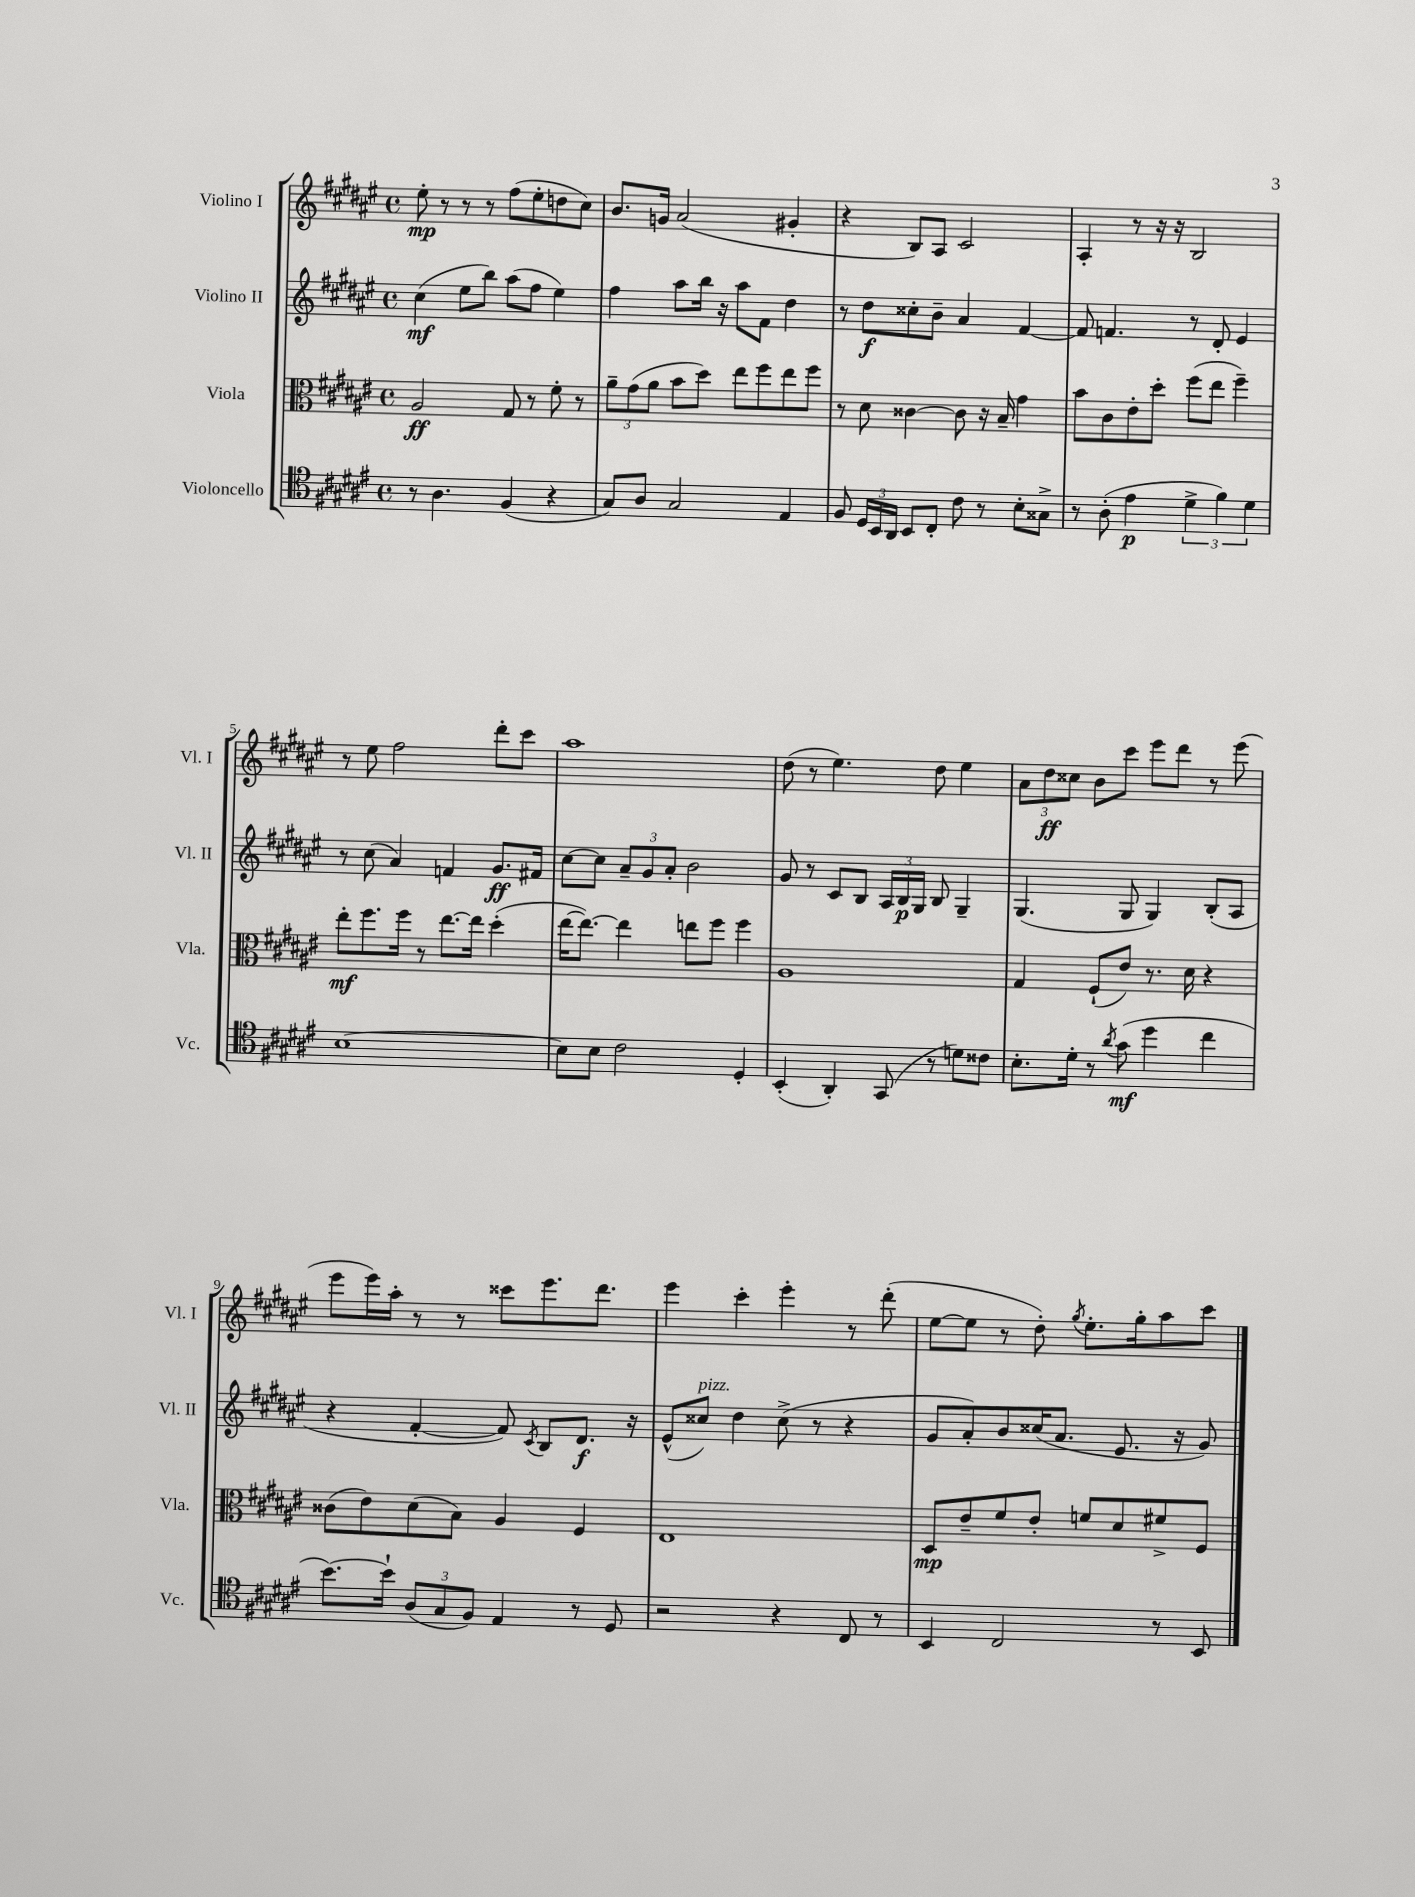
<<
\new StaffGroup <<
\new Staff = "s0" \with { instrumentName = "Violino I" shortInstrumentName = "Vl. I" } {
    \clef treble \key fis \major \defaultTimeSignature \time 4/4
    \autoBeamOff eis''8-.\mp r8 r8 r8 fis''8[( eis''8-. d''8 cis''8]) |
    b'8.[ g'16] ais'2( gis'4-. |
    r4 b8[) ais8] cis'2 |
    ais4-. r8 r16 r16 b2 |
    r8 eis''8 fis''2 dis'''8[-. cis'''8] |
    ais''1 |
    dis''8( r8 eis''4.) dis''8 eis''4 |
    \tuplet 3/2 { ais'8[ dis''8\ff cisis''8] } b'8[ cis'''8] eis'''8[ dis'''8] r8 eis'''8( |
    eis'''8[ eis'''16) ais''16]-. r8 r8 cisis'''8[ eis'''8. dis'''8.] |
    eis'''4 cis'''4-. eis'''4-. r8 dis'''8-.( |
    eis''8[~ eis''8] r8 dis''8-.) \acciaccatura { gis''8 } eis''8.[-. gis''16-. ais''8 cis'''8] \bar "|." |
}
\new Staff = "s1" \with { instrumentName = "Violino II" shortInstrumentName = "Vl. II" } {
    \clef treble \key fis \major \defaultTimeSignature \time 4/4
    \autoBeamOff cis''4\mf( eis''8[ b''8]) ais''8[( fis''8] eis''4) |
    fis''4 ais''8[ b''16] r16 ais''8[ fis'8] dis''4 |
    r8 dis''8[\f cisis''8-. b'8]-- ais'4 fis'4~ |
    fis'8 f'4. r8 dis'8-. eis'4 |
    r8 cis''8( ais'4) f'4 gis'8.[\ff fis'16] |
    cis''8[~ cis''8] \tuplet 3/2 { ais'8[-- gis'8 ais'8]-. } b'2 |
    gis'8 r8 cis'8[ b8] \tuplet 3/2 { ais16[ b16\p gis16] } b8 gis4-- |
    gis4.( gis8 gis4) b8[-.( ais8] |
    r4 fis'4~-. fis'8) \acciaccatura { cis'8 } b8[ dis'8.]\f r16 |
    eis'8[-^( cisis''8]^\markup { \italic "pizz." }) dis''4 cisis''8->( r8 r4 |
    gis'8[ ais'8-.) b'8 cisis''16( ais'8.] eis'8. r16 gis'8) \bar "|." |
}
\new Staff = "s2" \with { instrumentName = "Viola" shortInstrumentName = "Vla." } {
    \clef alto \key fis \major \defaultTimeSignature \time 4/4
    \autoBeamOff ais2\ff gis8 r8 fis'8-. r8 |
    \tuplet 3/2 { ais'8[-- gis'8( ais'8] } b'8[ dis''8]) eis''8[ fis''8 eis''8 fis''8] |
    r8 dis'8 cisis'4~ cisis'8 r16 b16-- gis'4 |
    b'8[ cis'8 eis'8-. dis''8]-. fis''8[( eis''8] fis''4--) |
    eis''8[-.\mf fis''8. fis''16] r8 eis''8.[~ eis''16] dis''4-.( |
    eis''16[~ eis''8.]~) eis''4 e''8[ fis''8] fis''4 |
    ais1 |
    gis4 fis8[-!( eis'8]) r8. dis'16 r4 |
    cisis'8[( eis'8) dis'8( b8]) ais4 fis4 |
    eis1 |
    dis8[\mp eis'8-- fis'8 eis'8]-. f'8[ dis'8 fis'8-> fis8] \bar "|." |
}
\new Staff = "s3" \with { instrumentName = "Violoncello" shortInstrumentName = "Vc." } {
    \clef tenor \key fis \major \defaultTimeSignature \time 4/4
    \autoBeamOff r8 ais4. fis4( r4 |
    gis8[) ais8] gis2 eis4 |
    fis8 \tuplet 3/2 { dis16[ b,16 ais,16] } b,8[ cis8]-. cis'8 r8 b8[-. gisis8]-> |
    r8 ais8-.( eis'4\p \tuplet 3/2 { dis'4-> fis'4) dis'4 } |
    b1~ |
    b8[ b8] cis'2 dis4-. |
    b,4-.( ais,4-.) gis,8( r8 d'8[) cisis'8] |
    b8.[-. dis'16]-. r8 \acciaccatura { ais'8 } gis'8\mf( dis''4 cis''4 |
    b'8.[~) b'16]-! \tuplet 3/2 { ais8[( gis8 fis8]) } eis4 r8 dis8 |
    r2 r4 cis8 r8 |
    b,4 cis2 r8 b,8 \bar "|." |
}
>>
>>
